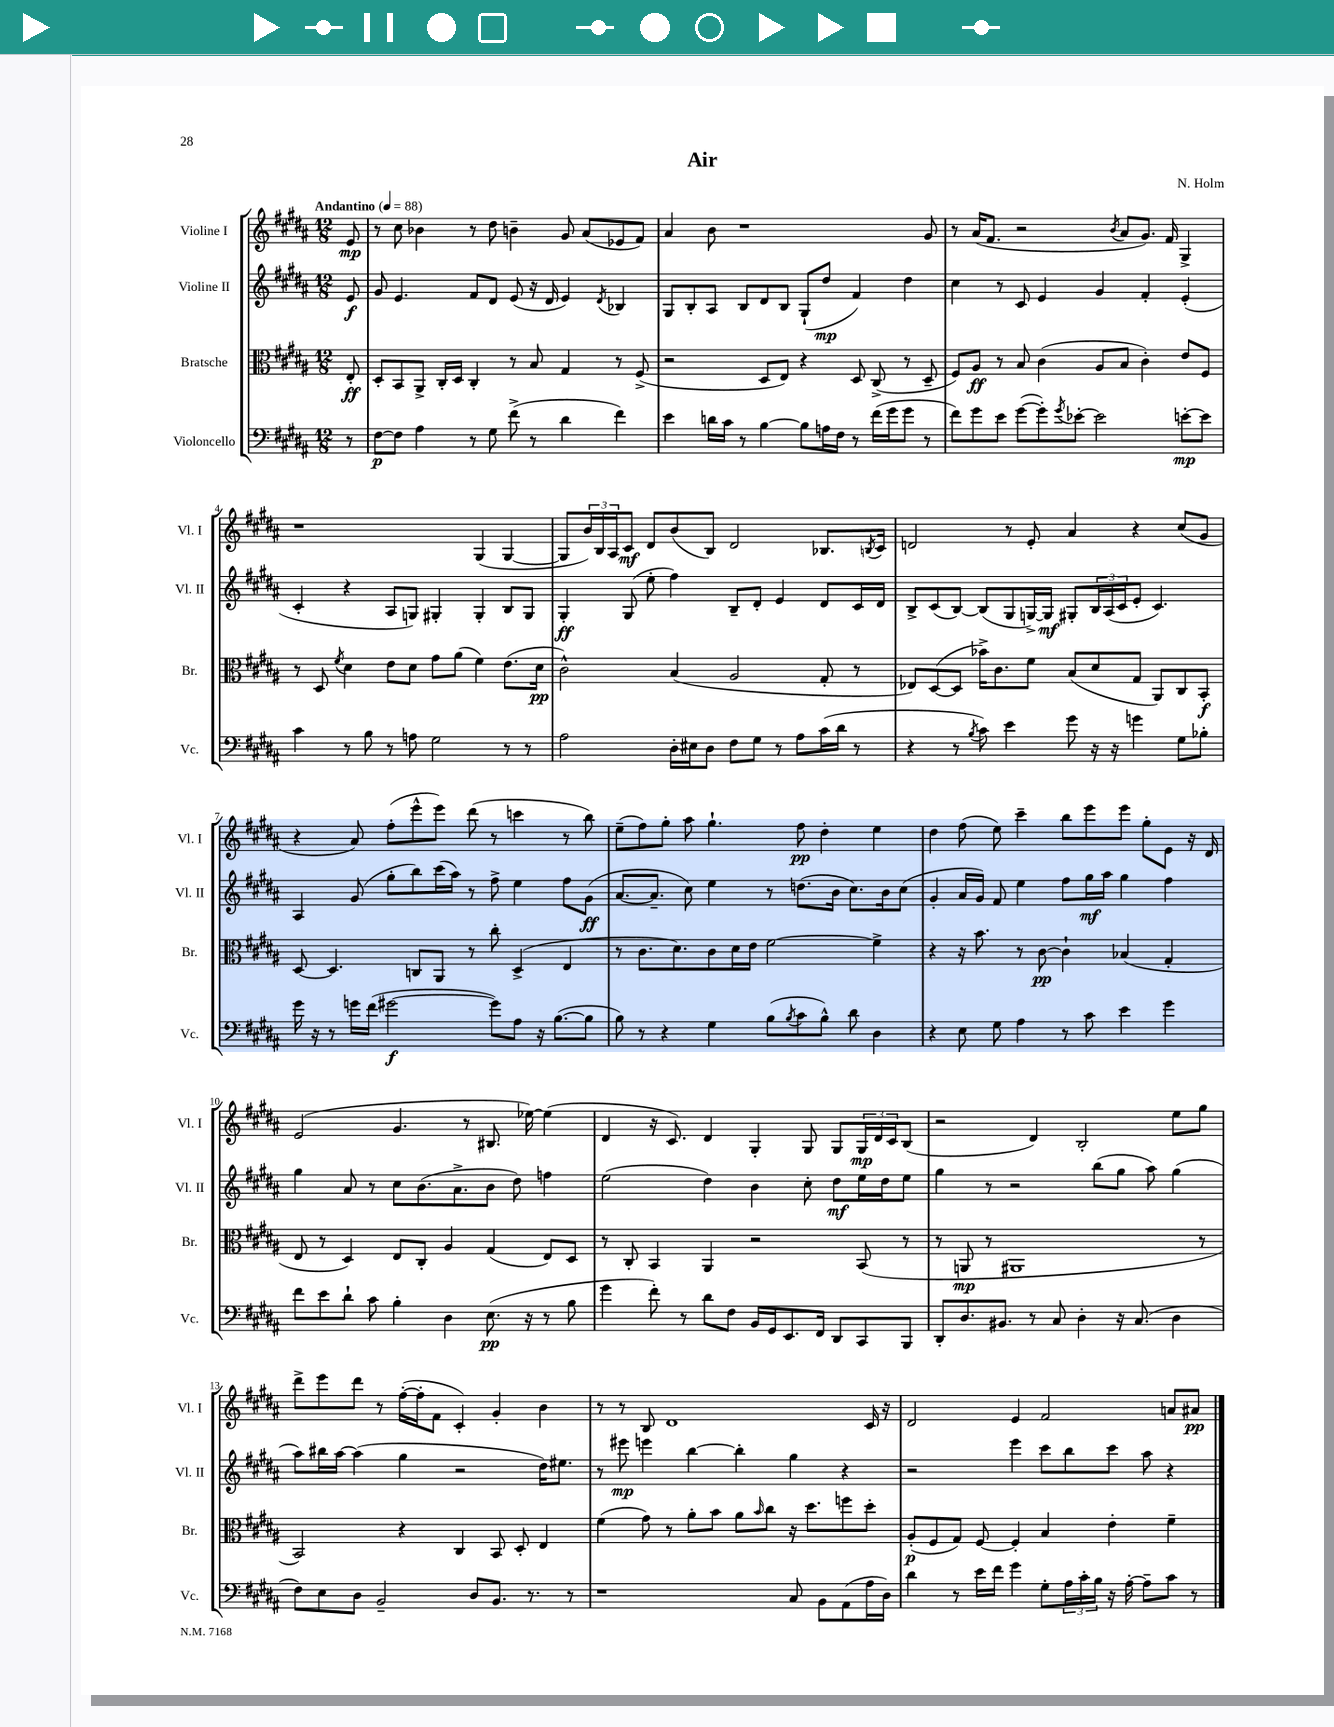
\header { title = "Air" composer = "N. Holm" }
<<
\new StaffGroup <<
\new Staff = "s0" \with { instrumentName = "Violine I" shortInstrumentName = "Vl. I" } {
    \clef treble \key b \major \numericTimeSignature \time 12/8 \partial 8 \tempo "Andantino" 4 = 88
    e'8\mp |
    r8 cis''8 bes'4 r8 dis''8 b'4-- gis'8 ais'8( ees'8 fis'8) |
    ais'4 b'8 r1 gis'8 |
    r8 ais'16( fis'8. r2 \acciaccatura { b'8 } ais'8 gis'8.) fis'16 gis4-> |
    r1 gis4( gis4~ |
    gis8 \tuplet 3/2 { b'16) b16 ais16 } cis'8\mf dis'8 b'8( b8) dis'2 bes8. \acciaccatura { b8 } cis'16 |
    d'2 r8 e'8-. ais'4 r4 cis''8( gis'8 |
    r4 ais'8) fis''8-.( e'''8-^ e'''8) dis'''8( r8 c'''4 r8 b''8) |
    e''8--( fis''8) gis''8-. ais''8 gis''4.-! fis''8\pp dis''4-. e''4 |
    dis''4 fis''8( e''8) cis'''4-- b''8 e'''8 e'''8 gis''8-. e'8 r16 dis'16 |
    e'2( gis'4. r8 bis8. ees''16~) ees''4( |
    dis'4 r16 cis'8.) dis'4 gis4-. gis8 gis8 \tuplet 3/2 { gis16\mp dis'16 cis'16 } b8( |
    r2 dis'4) b2-. e''8 gis''8 |
    dis'''8-> e'''8 dis'''8 r8 fis''16~-.( fis''16-. fis'8 cis'4-.) gis'4-. b'4 |
    r8 r8 b8 dis'1 cis'16 r16 |
    dis'2 e'4 fis'2 a'8 ais'8\pp \bar "|." |
}
\new Staff = "s1" \with { instrumentName = "Violine II" shortInstrumentName = "Vl. II" } {
    \clef treble \key b \major \numericTimeSignature \time 12/8 \partial 8
    e'8\f |
    gis'8 e'4. fis'8 dis'8 e'8( r16 dis'16 e'4) \acciaccatura { dis'8 } bes4 |
    gis8 b8-. ais8 b8 dis'8 b8 gis8-!( dis''8\mp fis'4) dis''4 |
    cis''4 r8 cis'8 e'4 gis'4 fis'4-. e'4-.( |
    cis'4-. r4 ais8 g8) gis4-. gis4-. b8 gis8 |
    gis4-.\ff gis8( e''8-. fis''4) b8-- dis'8-. e'4 dis'8 cis'16 dis'16 |
    b8-> cis'8( b8~) b8( gis8 g16~->) g16\mf gis8-. \tuplet 3/2 { b16 ais16( cis'16 } e'8-. cis'4.) |
    ais4 gis'8( gis''8-. b''8) cis'''16( ais''16) r8 fis''8-> e''4 fis''8 gis'8\ff( |
    ais'8.~ ais'8.-- cis''8) e''4 r8 d''8.( b'16 cis''8.) b'16 cis''8( |
    gis'4-. ais'16 gis'16) fis'8 e''4 fis''8 gis''16\mf ais''16 gis''4 fis''4 |
    gis''4 ais'8 r8 cis''8 b'8.( ais'8.-> b'8 dis''8) f''4 |
    e''2( dis''4) b'4 cis''8-. dis''8\mf e''16 dis''16 e''8 |
    gis''4 r8 r2 b''8( gis''8 ais''8) gis''4( |
    ais''8) bis''16 ais''16~ ais''4( gis''4 r2 dis''16) eis''8. |
    r8 eis'''8\mp e'''4 b''4~ b''4-. gis''4 r4 |
    r2 e'''4 cis'''8 b''8 cis'''8 ais''8 r4 \bar "|." |
}
\new Staff = "s2" \with { instrumentName = "Bratsche" shortInstrumentName = "Br." } {
    \clef alto \key b \major \numericTimeSignature \time 12/8 \partial 8
    e8-.\ff |
    dis8-. b,8 ais,8-> cis16-. dis16 cis4-. r8 b8 gis4 r8 fis8->( |
    r2 dis8 e8) r4 dis8 cis8->( r8 dis8-- |
    fis8) ais8\ff r8 b8 cis'4( ais8 b8 cis'4-.) e'8 fis8 |
    r8 dis8 \acciaccatura { fis'8 } dis'4 e'8 dis'8 gis'8 ais'8( fis'4) e'8.( dis'16\pp |
    cis'2-^) b4( ais2 gis8-. r8 |
    ees8) dis8~( dis8 bes'16->) cis'8. fis'8 b8( dis'8 gis8 ais,8) cis8 b,8-.\f |
    dis8~ dis4. c8 ais,8 r8 cis''8-. dis4->( e4 |
    r8 cis'8. dis'8.) cis'8 dis'16 e'16 fis'2~ fis'4-> |
    r4 r16 b'8. r8 cis'8~\pp cis'4-! bes4( gis4-. |
    e8 r8 dis4) e8 cis8-. ais4 gis4( e8) dis8 |
    r8 cis8-. b,4 ais,4 r2 b,8( r8 |
    r8 a,8\mp r8 ais,1 r8 |
    b,2) r4 cis4 b,8 dis8-. e4 |
    fis'4( gis'8) r8 ais'8-. b'8 ais'8 \grace { b'16 } cis''8 r16 dis''8. f''8 dis''8-. |
    ais8-.\p( fis8 gis8) fis8~ fis4-. b4 e'4-. fis'4-- \bar "|." |
}
\new Staff = "s3" \with { instrumentName = "Violoncello" shortInstrumentName = "Vc." } {
    \clef bass \key b \major \numericTimeSignature \time 12/8 \partial 8
    r8 |
    fis8~\p fis8 ais4 r8 gis8 fis'8->( r8 dis'4 fis'4) |
    e'4 d'16 cis'16 r8 b4~ b8 a16 fis16 r8 fis'16( gis'16 gis'8 r8 |
    fis'8) gis'8 e'8 gis'8~( gis'8-.) \acciaccatura { gis'8 } ees'8~-. ees'2 e'8~-.\mp e'8 |
    cis'4 r8 b8 r8 a8 gis2 r8 r8 |
    ais2 dis16-. eis16 dis8 fis8 gis8 r8 ais8 cis'16( dis'16 r8 |
    r4 r8 \acciaccatura { b8 } cis'8) e'4 gis'8 r16 r16 g'4 gis8 bes8-. |
    gis'16 r16 r8 g'16 fis'16( gis'2~\f gis'8) ais8 r16 b8.~( b8 |
    b8) r8 r4 gis4 b8( \acciaccatura { b8 } cis'8 b8-^) dis'8 dis4 |
    r4 e8 gis8 ais4 r8 cis'8 e'4 gis'4 |
    fis'8 e'8 dis'8-! cis'8 b4-. dis4 e8.\pp( r16 r8 b8 |
    gis'4 fis'8-.) r8 dis'8 fis8 b,16 gis,16 e,8. fis,16 dis,8 cis,8 b,,8 |
    dis,8-. dis8. bis,8. r8 cis8 dis4-. r16 cis8.( dis4 |
    fis8) e8 dis8 b,2-- dis8 b,8. r8. r8 |
    r1 cis8 b,8 ais,8( ais16 dis16) |
    dis'4 r8 e'16 fis'16 gis'4 gis8-. \tuplet 3/2 { ais16 cis'16-. b16 } r16 ais16~-. ais8-- cis'8 r8 \bar "|." |
}
>>
>>
